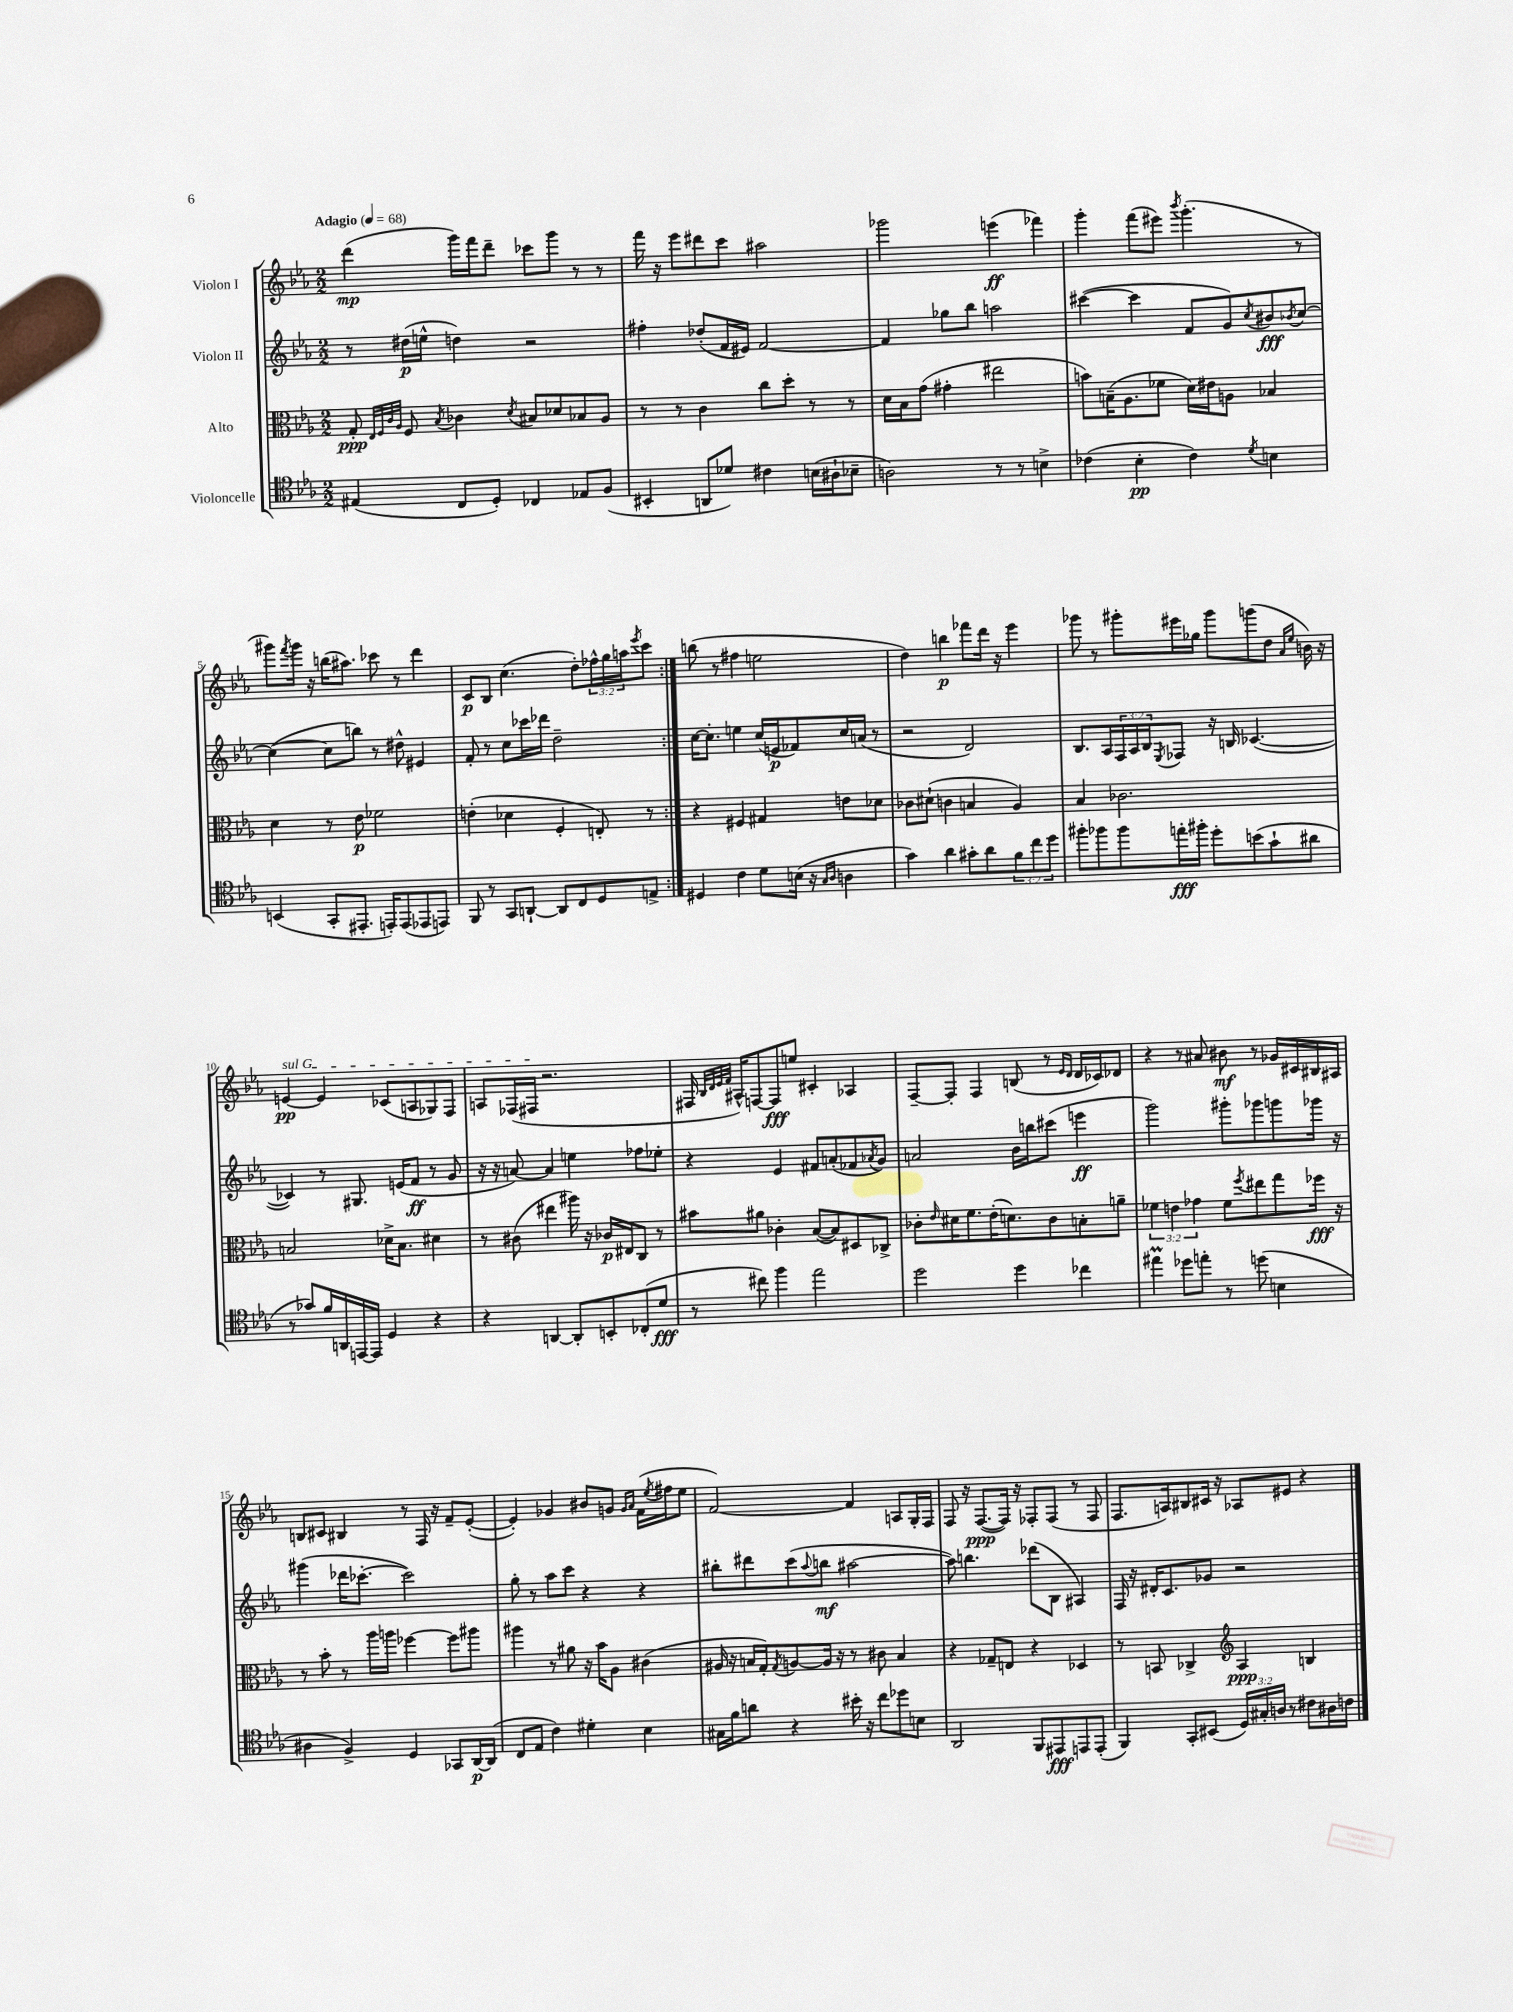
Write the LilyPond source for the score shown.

<<
\new StaffGroup <<
\new Staff = "s0" \with { instrumentName = "Violon I" } {
    \clef treble \key ees \major \numericTimeSignature \time 2/2 \override Staff.TupletNumber.text = #tuplet-number::calc-fraction-text \tempo "Adagio" 4 = 68
    \repeat volta 2 { d'''4\mp( g'''16) f'''16 d'''8-- ces'''8 g'''8 r8 r8 |
    f'''16 r16 ees'''8 dis'''8 c'''8 ais''2 |
    ges'''2 e'''4\ff( fes'''4) |
    g'''4-. f'''8( eis'''8) \acciaccatura { bes'''8 } g'''4.-.( r8 |
    gis'''8) \acciaccatura { f'''8 } gis'''16 r16 b''16( ais''8.) ces'''8 r8 d'''4 |
    c'8\p bes8 c''4.( d''8-.) \tuplet 3/2 { fes''16-^ g''16 a''16 } \acciaccatura { ees'''8 } c'''8 | }
    b''8( r8 fis''4 e''2 |
    d''4) b''4\p fes'''8 d'''16 r16 ees'''4 |
    ges'''8 r8 gis'''8-. eis'''16 ges''16 gis'''8 g'''8( d''8 \grace { aes'16 ees''16 } b'16) r16 |
    \once \override TextSpanner.bound-details.left.text = \markup { \italic "sul G" } e'4~\pp\startTextSpan e'4 ces'8( a8 ges8) f8 |
    a8 fes16( fis16\stopTextSpan r2. |
    fis16 \grace { bes32 d'32 ees'32 f'32 } ais16-^) f8~ f8\fff e''8 cis'4-. aes4 |
    f8~-- f8-. f4 b8( r8 \grace { ees'16 d'16 } d'16 ces'16) des'8 |
    r4 r8 ais'8 bis'8\mf r8 ges'16 cis'16 bis16 ais16 |
    b8 cis'8 bis4 r8 f16 r16 f'8-- ees'8~-.( |
    ees'4-.) ges'4 bis'8 g'8 \grace { g'16 aes'16 } f'16( \acciaccatura { ees''8 } fis''16 ees''8 |
    f'2~) f'4 a8 g16-. f16 |
    f8 r16 f8.~\ppp( f16) r16 fes8-. fes8( r8 fes8 |
    f8. a16) bis8 cis'16 r16 aes8 eis'8 r4 \bar "|." |
}
\new Staff = "s1" \with { instrumentName = "Violon II" } {
    \clef treble \key ees \major \numericTimeSignature \time 2/2 \override Staff.TupletNumber.text = #tuplet-number::calc-fraction-text
    \repeat volta 2 { r8 dis''16\p( e''16-^ d''4) r2 |
    fis''4-. des''8-.( f'16 eis'16) f'2~ |
    f'4 ges''8 bes''8 a''2 |
    cis'''4~( cis'''4 f'8 g'8) \acciaccatura { c''8 } bis'8\fff \acciaccatura { bes'8 } c''8~ |
    c''4~( c''8 b''8) r8 dis''8-^ eis'4 |
    f'8-. r8 c''8 ces'''16 des'''16 d''2-- | }
    c''16~ c''8.-. e''4 c''16( e'16\p fes'8) c''16 a'16( r8 |
    r2 d'2) |
    bes8. aes16 \tuplet 3/2 { f16 aes16 bes16 } \acciaccatura { ees8 } fes8 r16 b16 ces'4.~( |
    ces'4) r8 gis8. e'16( f'8\ff r8 g'8 |
    r16 r16 a'8~) a'4 e''4 fes''8 ees''8-. |
    r4 ees'4 fis'8 a'8-.( fes'8 \acciaccatura { aes'8 } g'8) |
    a'2 bes'16 b''16 cis'''8( e'''4\ff |
    g'''2) gis'''8-. ges'''8 g'''8 ges'''16 r16 |
    gis'''4( des'''16 ces'''8.~-. ces'''2) |
    g''8-. r8 aes''8 c'''8 r4 r4 |
    bis''8-. dis'''8 c'''8( \appoggiatura { aes''8 } b''8\mf ais''2~ |
    ais''8) b''4. des'''8( bes8 ais4) |
    f16 r16 dis'16-. c'8. ges'8 r2 \bar "|." |
}
\new Staff = "s2" \with { instrumentName = "Alto" } {
    \clef alto \key ees \major \numericTimeSignature \time 2/2 \override Staff.TupletNumber.text = #tuplet-number::calc-fraction-text
    \repeat volta 2 { g8-.\ppp \grace { ees32 f32 c'32 aes32 } f8 \acciaccatura { bes8 } ces'4 \acciaccatura { d'8 } bis8 des'8 bes8 aes8 |
    r8 r8 c'4 c''8 d''8-. r8 r8 |
    d'16 bes16 g'8( gis'4-. eis''2 |
    b'8) b16--( aes8. fes'8 d'16) eis'16 a8 bes4 |
    d'4 r8 ees'8\p fes'2 |
    e'4-.( des'4 f4-. e8-.) r8 | }
    r4 fis4 gis4 e'8 des'8 |
    ces'8 dis'8-!( c'4 b4 aes4) |
    bes4 ces'2. |
    b2 des'16-> b8. dis'4 |
    r8 cis'8( eis''4 ais''16) r16 ces'16\p eis16 c8 r8 |
    bis'8 ais'8 ces'4-. bes8~( bes8) dis8 ces8-> |
    ces'8-. \grace { ees'16 } dis'16 f'8. ees'16-.( d'8.) ces'8 b8-. a'8-- |
    \tuplet 3/2 { fes'4 e'4 ges'4 } fes'8 \acciaccatura { f''8 } eis''8 g''8 fes''16\fff r16 |
    r8 bes'8-. r8 aes''16 a''16 fes''4~ fes''8 ais''8 |
    ais''4 r8 ais'8 r16 bes'16 aes8 cis'4( |
    ais16 r16 b16 g16-.) \acciaccatura { g8 } a8~ a16 r16 r8 cis'8 b4 |
    r4 ges8-- e8 r4 des4 |
    r8 b,8 ces4-> \clef treble aes4\ppp b4 \bar "|." |
}
\new Staff = "s3" \with { instrumentName = "Violoncelle" } {
    \clef tenor \key ees \major \numericTimeSignature \time 2/2 \override Staff.TupletNumber.text = #tuplet-number::calc-fraction-text
    \repeat volta 2 { eis4( c8 d8-.) ces4 ees8 f8( |
    bis,4-. a,8 des'8) cis'4 b16( ais16-! bes8-- |
    a2) r8 r8 b4-> |
    ces'4( bes4-.\pp ces'4) \acciaccatura { d'8 } b4 |
    b,4( g,8-. eis,8.-. e,16-.) e,8( ees,8 e,8) |
    f,8 r8 g,8 a,8~-! a,8 c8 d8 e8-> | }
    dis4 c'4 d'8 b16( r16 \grace { g16 aes16 } a4 |
    g'4) aes'4 gis'8-. aes'8 \tuplet 3/2 { f'8 c''8 d''8 } |
    fis''8-. fes''8 fes''8 e''16-.\fff fis''16-. d''8-. b'8( g'8-! ais'8 |
    r8 ges'8) f'16 a,16 e,16~ e,16 d4 r4 |
    r4 a,4~ a,8-. b,8-. ces8-.( d'8\fff |
    r8 cis''8) f''4 ees''2 |
    d''2 d''4 ces''4 |
    eis''4\prall des''8 e''8-. r8 d''8( b4 |
    ais4 f4->) d4 ges,8 aes,16~\p aes,16( |
    c8 ees8 c'4) dis'4-. bes4 |
    gis16 f'16 a'8 r4 bis'16-. r16 c''8 des''8 b8 |
    aes,2 f,8 eis,8\fff e,8 e,8-.( |
    f,4) g,8-. bis,8( \tuplet 3/2 { d16) gis16-. a16 } r8 cis'8 ais16 c'16 \bar "|." |
}
>>
>>
